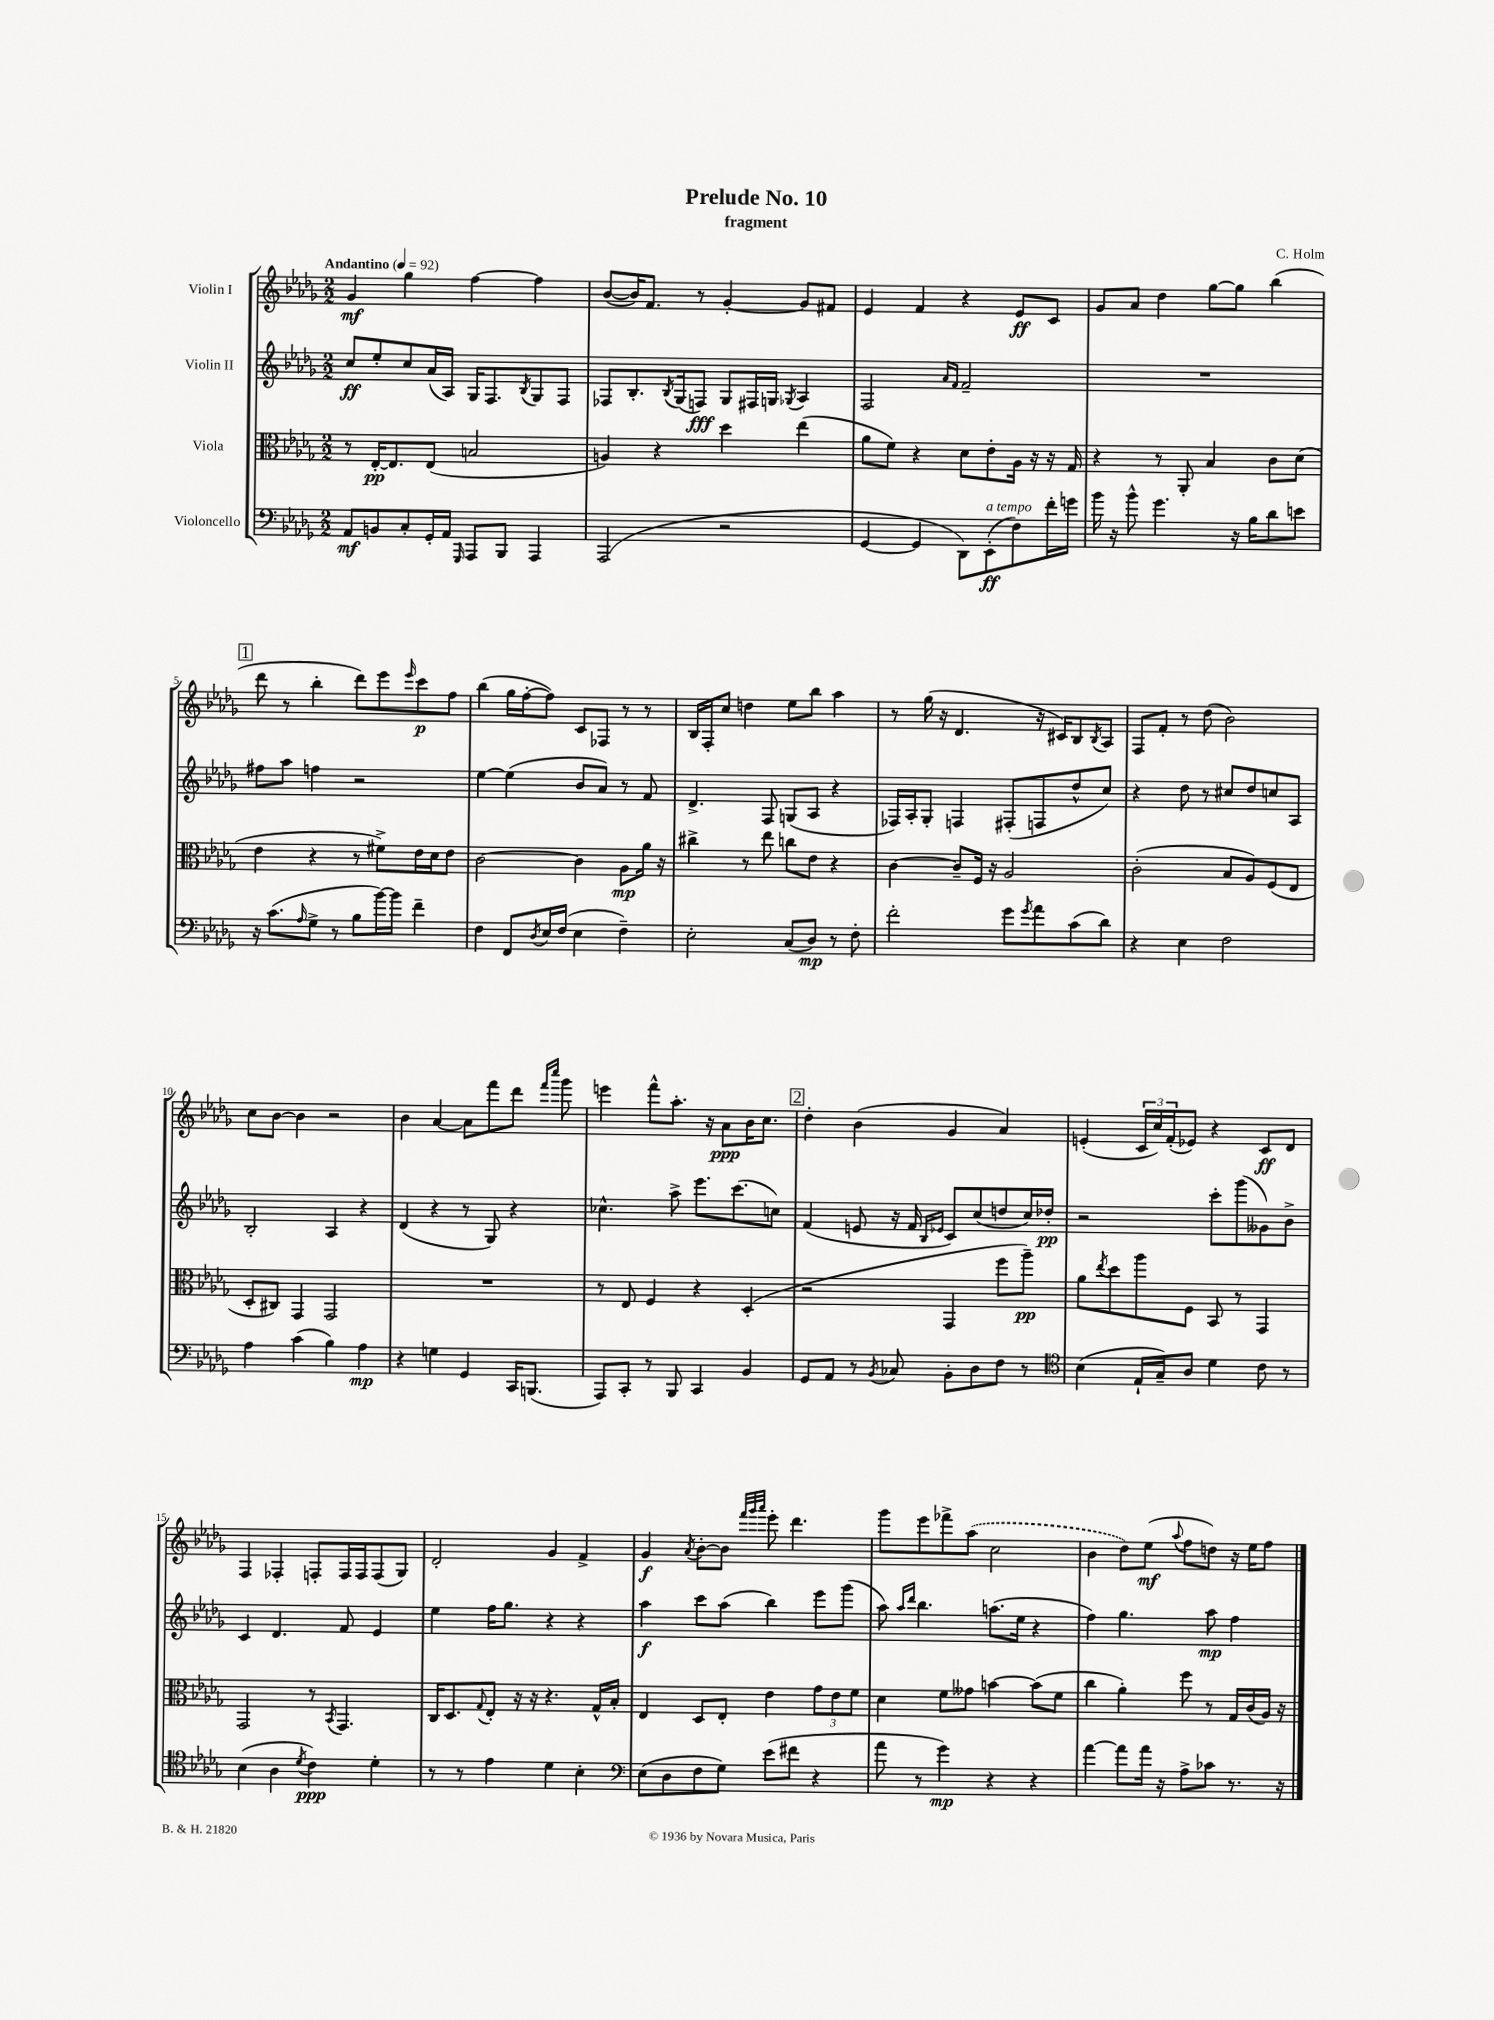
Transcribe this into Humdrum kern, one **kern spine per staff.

**kern	**dynam	**kern	**dynam	**kern	**dynam	**kern	**dynam
*part4	*part4	*part3	*part3	*part2	*part2	*part1	*part1
*staff4	*staff4	*staff3	*staff3	*staff2	*staff2	*staff1	*staff1
*I"Violoncello	*	*I"Viola	*	*I"Violin II	*	*I"Violin I	*
*clefF4	*	*clefC3	*	*clefG2	*	*clefG2	*
*k[b-e-a-d-g-]	*	*k[b-e-a-d-g-]	*	*k[b-e-a-d-g-]	*	*k[b-e-a-d-g-]	*
*M2/2	*	*M2/2	*	*M2/2	*	*M2/2	*
*MM92	*	*MM92	*	*MM92	*	*MM92	*
=1	=1	=1	=1	=1	=1	=1	=1
!	!	!	!	!	!	!LO:TX:a:B:t=Andantino	!
8AA-/L	mf	8r	.	8cc/L	ff	4g-/	mf
8BBn/	.	[16E-'/KL	pp	8ee-'/	.	.	.
.	.	8.E-/]	.	.	.	.	.
8C'/	.	.	.	8cc/	.	4gg-\	.
16GG-'/L	.	(8E-/J	.	(16a-/L	.	.	.
16AA-/JJ	.	.	.	16A-/JJ)	.	.	.
16qqGGG-/	.	.	.	.	.	.	.
8AAA-/L	.	2Bn/	.	16G-/KL	.	[4ff\	.
.	.	.	.	8.F/	.	.	.
8BBB-/J	.	.	.	.	.	.	.
.	.	.	.	8qB-/	.	.	.
4AAA-/	.	.	.	8G-/	.	4ff\]	.
.	.	.	.	8F/J	.	.	.
=2	=2	=2	=2	=2	=2	=2	=2
(2AAA-/	.	4An/)	.	8F-X/L	.	([8b-/L	.
.	.	.	.	8.B-'/	.	16b-/K])	.
.	.	.	.	.	.	8.f/J	.
.	.	4r	.	.	.	.	.
.	.	.	.	8qB-/	.	.	.
.	.	.	.	(16G-/k	.	.	.
.	.	.	.	8Fn/J)	fff	8r	.
2r	.	4dd-\	.	8G-/L	.	[4g-'/	.
.	.	.	.	16F#X/L	.	.	.
.	.	.	.	16Gn/JJ	.	.	.
.	.	.	.	8qG-X/	.	.	.
.	.	(4ee-\	.	4A-/	.	8g-/L]	.
.	.	.	.	.	.	8f#X/J	.
=3	=3	=3	=3	=3	=3	=3	=3
[4GG-/	.	8a-\L	.	2F/	.	4e-/	.
.	.	8f\J)	.	.	.	.	.
4GG-/]	.	4r	.	.	.	4f/	.
.	.	.	.	16qqa-/LL	.	.	.
.	.	.	.	16qqf/JJ	.	.	.
8DD-\L)	.	8d-\L	.	2f~/	.	4r	.
!LO:TX:a:i:t=a tempo	!	!	!	!	!	!	!
(8EE-'\	ff	8e-'\	.	.	.	.	.
8F\)	.	16A-\Jk	.	.	.	8e-/L	ff
.	.	16r	.	.	.	.	.
16f'\L	.	16r	.	.	.	8c/J	.
16gn\JJ	.	16G-/	.	.	.	.	.
=4	=4	=4	=4	=4	=4	=4	=4
16b-\	.	4r	.	1r	.	8g-/L	.
16r	.	.	.	.	.	.	.
8b-^^\	.	.	.	.	.	8a-/J	.
4.g-\	.	8r	.	.	.	4dd-\	.
.	.	8AA-'/	.	.	.	.	.
.	.	4B-/	.	.	.	[8gg-\L	.
16r	.	.	.	.	.	8gg-\J]	.
16B-\KL	.	.	.	.	.	.	.
8d-\	.	8c\L	.	.	.	(4bb-\	.
8en\J	.	(8d-\J	.	.	.	.	.
!!LO:LB:g=z
!!LO:REH:place=s1:t=1
=5	=5	=5	=5	=5	=5	=5	=5
16r	.	4e-\	.	8ff#X\L	.	8ddd-\	.
(8.c\L	.	.	.	.	.	.	.
.	.	.	.	8aa-\J	.	8r	.
16qqA-/	.	.	.	.	.	.	.
8G-^\J	.	4r	.	4ffn\	.	4bb-'\	.
8r	.	.	.	.	.	.	.
8B-\L	.	8r	.	2r	.	8ddd-\L)	.
[16b-\L)	.	8f#X^\L)	.	.	.	8eee-\	.
16b-\JJ]	.	.	.	.	.	.	.
.	.	.	.	.	.	16qqeee-/	.
4f~\	.	16e-\L	.	.	.	8ccc\	p
.	.	16d-\J	.	.	.	.	.
.	.	8e-\J	.	.	.	8ff\J	.
=6	=6	=6	=6	=6	=6	=6	=6
4F\	.	[2c\	.	[4ee-\	.	(4bb-\	.
8FF/L	.	.	.	(4ee-\]	.	16gg-\LL	.
.	.	.	.	.	.	[16ff'\J	.
8qD-/	.	.	.	.	.	.	.
16E-/L	.	.	.	.	.	8ff\J])	.
(16F/JJ	.	.	.	.	.	.	.
4E-\	.	4c\]	.	8b-/L	.	8c/L	.
.	.	.	.	8a-/J)	.	8F-X/J	.
4F~\)	.	8A-\L	mp	8r	.	8r	.
.	.	16a-\Jk	.	8f/	.	8r	.
.	.	16r	.	.	.	.	.
=7	=7	=7	=7	=7	=7	=7	=7
2E-'\	.	4cc#X^\	.	4.d-^/	.	16B-/LL	.
.	.	.	.	.	.	16F'/J	.
.	.	.	.	.	.	8cc/J	.
.	.	8r	.	.	.	4ddn\	.
.	.	8ee-\	.	8F/	.	.	.
(8C/L	.	8ccn\L	.	(8Gn/L	.	8ee-\L	.
8D-/J)	mp	8e-\J	.	8A-/J	.	8bb-\J	.
8r	.	4r	.	4r	.	4aa-\	.
8F'\	.	.	.	.	.	.	.
=8	=8	=8	=8	=8	=8	=8	=8
2f'\	.	[4c\	.	16F-X/LL)	.	8r	.
.	.	.	.	16A-'/J	.	.	.
.	.	.	.	8G-'/J	.	(16gg-\	.
.	.	.	.	.	.	16r	.
.	.	8c~/L]	.	4Fn/	.	4.d-/	.
.	.	16F/Jk	.	.	.	.	.
.	.	16r	.	.	.	.	.
8g-\L	.	2A-/	.	(8F#X'/L	.	.	.
8qg-/	.	.	.	.	.	.	.
8a-\	.	.	.	8Fn/	.	16r	.
.	.	.	.	.	.	16c#X/KL)	.
(8c\	.	.	.	8dd-^^/	.	8B-/	.
.	.	.	.	.	.	8qB-/	.
8d-\J)	.	.	.	8cc/J)	.	8A-/J	.
=9	=9	=9	=9	=9	=9	=9	=9
4r	.	(2c'\	.	4r	.	8F/L	.
.	.	.	.	.	.	8f'/J	.
4E-\	.	.	.	8dd-\	.	8r	.
.	.	.	.	8r	.	(8dd-\	.
2F\	.	8B-/L	.	8cc#X/L	.	2b-\)	.
.	.	8A-/)	.	8dd-/	.	.	.
.	.	(8F/	.	8ccn/	.	.	.
.	.	8E-/J	.	8A-/J	.	.	.
!!LO:LB:g=z
=10	=10	=10	=10	=10	=10	=10	=10
4A-\	.	8D-'/L	.	2B-'/	.	8cc\L	.
.	.	8C#X/J)	.	.	.	[8b-\J	.
(4c\	.	4GG-/	.	.	.	4b-\]	.
4B-\)	.	2GG-/	.	4A-/	.	2r	.
4A-\	mp	.	.	4r	.	.	.
=11	=11	=11	=11	=11	=11	=11	=11
4r	.	1r	.	(4d-/	.	4b-\	.
4Gn\	.	.	.	4r	.	[4a-/	.
4GG-/	.	.	.	8r	.	8a-\L]	.
.	.	.	.	8G-/)	.	8fff\	.
16CC/KL	.	.	.	4r	.	8ddd-\J	.
(8.BBBn/J	.	.	.	.	.	.	.
.	.	.	.	.	.	16qqfff/LL	.
.	.	.	.	.	.	16qqcccc/JJ	.
.	.	.	.	.	.	8ggg-\	.
=12	=12	=12	=12	=12	=12	=12	=12
8AAA-/L)	.	8r	.	4.cc-X^^\	.	4eeen\	.
8CC'/J	.	8E-/	.	.	.	.	.
8r	.	4F/	.	.	.	8fff^^\L	.
8BBB-/	.	.	.	8aa-^\	.	8.aa-'\J	.
4CC/	.	4r	.	8.eee-\L	.	.	.
.	.	.	.	.	.	16r	.
.	.	.	.	.	.	8a-\L	ppp
.	.	.	.	(8.ccc\	.	.	.
4BB-/	.	(4D-'/	.	.	.	16b-\K	.
.	.	.	.	.	.	8.cc\J	.
.	.	.	.	8ccn\J)	.	.	.
!!LO:REH:place=s1:t=2
=13	=13	=13	=13	=13	=13	=13	=13
8GG-/L	.	2r	.	(4f/	.	4dd-'\	.
8AA-/J	.	.	.	.	.	.	.
8r	.	.	.	8en/	.	(4b-\	.
8qBB-/	.	.	.	.	.	.	.
8C-X/	.	.	.	16r	.	.	.
.	.	.	.	16f/	.	.	.
.	.	.	.	16qqB-/LL	.	.	.
.	.	.	.	16qqe-X/JJ	.	.	.
8BB-'\L	.	4GG-/	.	8c/L)	.	4g-/	.
8D-\	.	.	.	(8cc/	.	.	.
8F\J	.	8ff\L	.	8ddn/	.	4a-/)	.
8r	.	8aa-~\J)	pp	16cc/L)	.	.	.
.	.	.	.	16dd-X'/JJ	pp	.	.
=14	=14	=14	=14	=14	=14	=14	=14
*clefC4	*	*	*	*	*	*	*
(4B-\	.	8a-\L	.	2r	.	(4en'/	.
.	.	8qee-/	.	.	.	.	.
.	.	8dd-\	.	.	.	.	.
16E-`/LL	.	8aa-\	.	.	.	24c/LL	.
.	.	.	.	.	.	24cc/)	.
16G-~/J)	.	.	.	.	.	.	.
.	.	.	.	.	.	(24f'/J	.
8A-/J	.	8F\J	.	.	.	8e-X/J)	.
4d-\	.	8BB-/	.	8ccc'\L	.	4r	.
.	.	8r	.	(8ggg-\	.	.	.
8c\	.	4GG-/	.	8g--X\)	.	8c/L	ff
8r	.	.	.	8b-^\J	.	8d-/J	.
!!LO:LB:g=z
=15	=15	=15	=15	=15	=15	=15	=15
(4B-\	.	2GG-/	.	4c/	.	4F/	.
4A-\	.	.	.	4.d-/	.	4F-X'/	.
8qd-/	.	.	.	.	.	.	.
4c\)	ppp	8r	.	.	.	8Fn'/L	.
.	.	8qBB-/	.	.	.	.	.
.	.	4.GG-/	.	8f/	.	16F/L	.
.	.	.	.	.	.	16F/J	.
4d-'\	.	.	.	4e-/	.	(8F/	.
.	.	.	.	.	.	8G-/J)	.
=16	=16	=16	=16	=16	=16	=16	=16
8r	.	16C/KL	.	4ee-\	.	2d-'/	.
.	.	8.D-/	.	.	.	.	.
8r	.	.	.	.	.	.	.
.	.	8qqG-/	.	.	.	.	.
4e-\	.	8E-'/J	.	16ff\KL	.	.	.
.	.	.	.	8.gg-\J	.	.	.
.	.	16r	.	.	.	.	.
.	.	16r	.	.	.	.	.
4d-\	.	4.r	.	4r	.	4g-/	.
4B-'\	.	.	.	4r	.	4f^/	.
.	.	16G-^^/LL	.	.	.	.	.
.	.	16B-'/JJ	.	.	.	.	.
=17	=17	=17	=17	=17	=17	=17	=17
*clefF4	*	*	*	*	*	*	*
(8E-\L	.	4E-/	.	4aa-\	f	4g-/	f
8D-\	.	.	.	.	.	.	.
.	.	.	.	.	.	8qa-/	.
8F\	.	8D-/L	.	8ccc\L	.	[8b-'\L	.
8G-\J)	.	8E-'/J	.	(8aa-\J	.	8b-\J]	.
.	.	.	.	.	.	32qqfff/LLL	.
.	.	.	.	.	.	32qqggg-/	.
.	.	.	.	.	.	32qqaaa-/JJJ	.
(8e-\L	.	4e-\	.	4bb-\)	.	8eee-'\	.
8f#X\J	.	.	.	.	.	4.ddd-\	.
4r	.	12g-\L	.	8eee-\L	.	.	.
.	.	12e-\	.	.	.	.	.
.	.	.	.	(8ggg-\J	.	.	.
.	.	12f\J	.	.	.	.	.
=18	=18	=18	=18	=18	=18	=18	=18
8a-\	.	4d-\	.	8aa-\)	.	8ggg-\L	.
.	.	.	.	16qqaa-/LL	.	.	.
.	.	.	.	16qqddd-/JJ	.	.	.
8r	.	.	.	4.bb-\	.	8eee-\	.
4g-\)	mp	8f\L	.	.	.	8fff-X^\	.
.	.	8g--X\J	.	.	.	(8aa-\J	.
4r	.	[4bn\	.	(8.aan\L	.	2cc\	.
.	.	.	.	16ee-\Jk	.	.	.
4r	.	(8b\L]	.	4r	.	.	.
.	.	8f\J	.	.	.	.	.
=19	=19	=19	=19	=19	=19	=19	=19
[4a-\	.	4cc\	.	4ff\)	.	4b-\	.
8a-\L]	.	4a-'\)	.	4.gg-\	.	8dd-\L)	.
16a-\Jk	.	.	.	.	.	(8ee-\J	mf
16r	.	.	.	.	.	.	.
.	.	.	.	.	.	8qqaa-/	.
8A-^\L	.	8ff\	.	.	.	8ff\L	.
8c-X\J	.	8r	.	8aa-\	mp	8ddn\J)	.
8.r	.	16G-/LL	.	4ff\	.	16r	.
.	.	(16c/	.	.	.	16ee-\KL	.
.	.	16A-/JJ)	.	.	.	8ff\J	.
16r	.	16r	.	.	.	.	.
==	==	==	==	==	==	==	==
*-	*-	*-	*-	*-	*-	*-	*-
